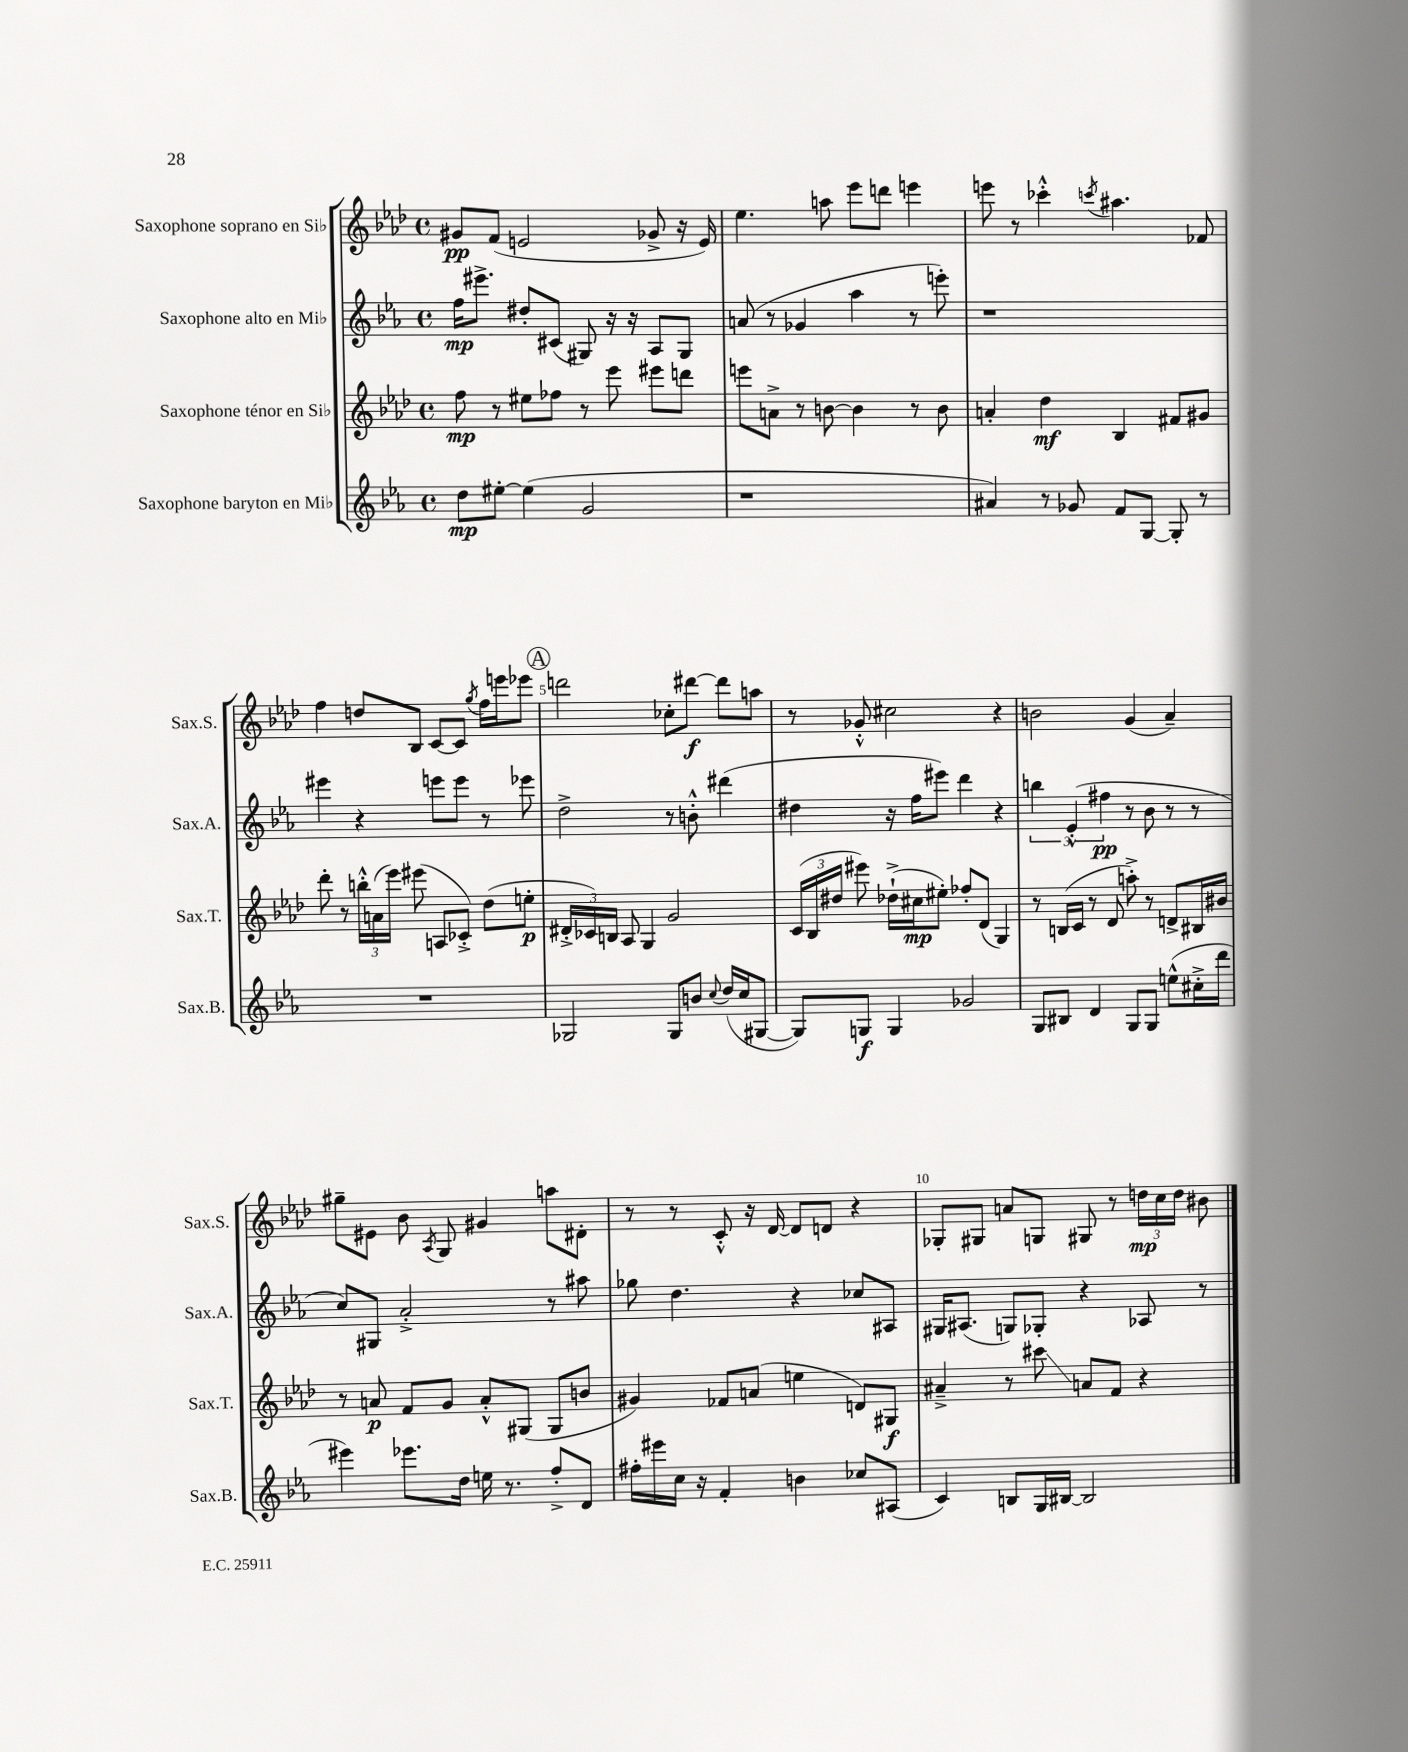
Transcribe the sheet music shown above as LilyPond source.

<<
\new StaffGroup <<
\new Staff = "s0" \with { instrumentName = "Saxophone soprano en Sib" shortInstrumentName = "Sax.S." } {
    \clef treble \key aes \major \defaultTimeSignature \time 4/4
    \autoBeamOff gis'8[\pp f'8]( e'2 ges'8-> r16 e'16) |
    ees''4. a''8 ees'''8[ d'''8] e'''4 |
    e'''8 r8 ces'''4-.-^ \acciaccatura { c'''8 } ais''4. fes'8 |
    f''4 d''8[ bes8] c'8[~ c'8] \acciaccatura { g''8 } f''16[ e'''16 ees'''8] |
    \mark \markup { \circle "A" } d'''2 ces''8[-. dis'''8]~\f dis'''8[ a''8] |
    r8 ges'8-.-^ cis''2 r4 |
    b'2 g'4( aes'4--) |
    gis''8[-- eis'8] bes'8 \acciaccatura { aes8 } g8 gis'4 a''8[ dis'8]-. |
    r8 r8 c'8-.-^ r16 des'16~ des'8[ d'8] r4 |
    ges8[-. gis8] a'8[ g8] gis8 r8 \tuplet 3/2 { d''16[\mp c''16 d''16] } bis'8 \bar "|." |
}
\new Staff = "s1" \with { instrumentName = "Saxophone alto en Mib" shortInstrumentName = "Sax.A." } {
    \clef treble \key ees \major \defaultTimeSignature \time 4/4
    \autoBeamOff f''16[\mp eis'''8.]-> dis''8[-. cis'8]( gis8) r16 r16 aes8[ gis8] |
    a'8( r8 ges'4 aes''4 r8 e'''8-.) |
    r1 |
    eis'''4 r4 e'''8[ e'''8] r8 ees'''8 |
    \mark \markup { \circle "A" } d''2-> r8 b'8-.-^ dis'''4( |
    dis''4 r16 f''16[ eis'''8]) d'''4 r4 |
    \tuplet 3/2 { b''4 ees'4-.-^( fis''4\pp } r8 bes'8 r8 r8 |
    c''8[) gis8] aes'2-.-> r8 ais''8 |
    ges''8 d''4. r4 ces''8[ ais8] |
    gis16[ ais8.]( g8[) ges8]-. r4 aes8 r8 \bar "|." |
}
\new Staff = "s2" \with { instrumentName = "Saxophone ténor en Sib" shortInstrumentName = "Sax.T." } {
    \clef treble \key aes \major \defaultTimeSignature \time 4/4
    \autoBeamOff f''8\mp r8 eis''8[ fes''8] r8 ees'''8 eis'''8[ d'''8] |
    e'''8[ a'8]-> r8 b'8~ b'4 r8 b'8 |
    a'4-. des''4\mf bes4 fis'8[ gis'8] |
    des'''8-. r8 \tuplet 3/2 { b''16[-.-^ a'16( ees'''16]) } eis'''8( a8[ ces'8]-.->) des''8[( e''8]-.\p |
    \mark \markup { \circle "A" } \tuplet 3/2 { dis'16[-.-> ces'16) b16] } aes8 g4 g'2 |
    \tuplet 3/2 { c'16[( bes16 dis''16] } eis'''8) des''16[-!->( cis''16\mp eis''8]-.) fes''8[-. des'8]( g4) |
    r8 b16[( c'16] r8 des'8 a''8-.->) r8 d'8[-> bis16 bis'16] |
    r8 a'8\p f'8[ g'8] a'8[-.-^ gis8]( gis8[ b'8] |
    gis'4) fes'8[ a'8]( e''4 d'8[) gis8]\f |
    ais'4---> r8 cis'''8\glissando a'8[ f'8] r4 \bar "|." |
}
\new Staff = "s3" \with { instrumentName = "Saxophone baryton en Mib" shortInstrumentName = "Sax.B." } {
    \clef treble \key ees \major \defaultTimeSignature \time 4/4
    \autoBeamOff d''8[\mp eis''8]~-. eis''4( g'2 |
    r1 |
    ais'4) r8 ges'8 f'8[ g8]~ g8-. r8 |
    R1 |
    \mark \markup { \circle "A" } ges2 ges8[ b'8] \appoggiatura { c''8 } d''16[( c''16 gis8]~ |
    gis8[) g8]\f g4 ges'2 |
    g8[ bis8] d'4 g8[ g8] e''8[-^( cis''16-.-> d'''16] |
    eis'''4) ees'''8.[ d''16] e''16 r8. f''8[-.-> d'8] |
    fis''16[-. eis'''16 c''16] r16 f'4-. b'4 ces''8[ ais8]( |
    c'4) b8[ g16 bis16]~ bis2 \bar "|." |
}
>>
>>
\layout { \context { \Score \override BarNumber.break-visibility = ##(#f #t #t) barNumberVisibility = #(every-nth-bar-number-visible 5) } }
